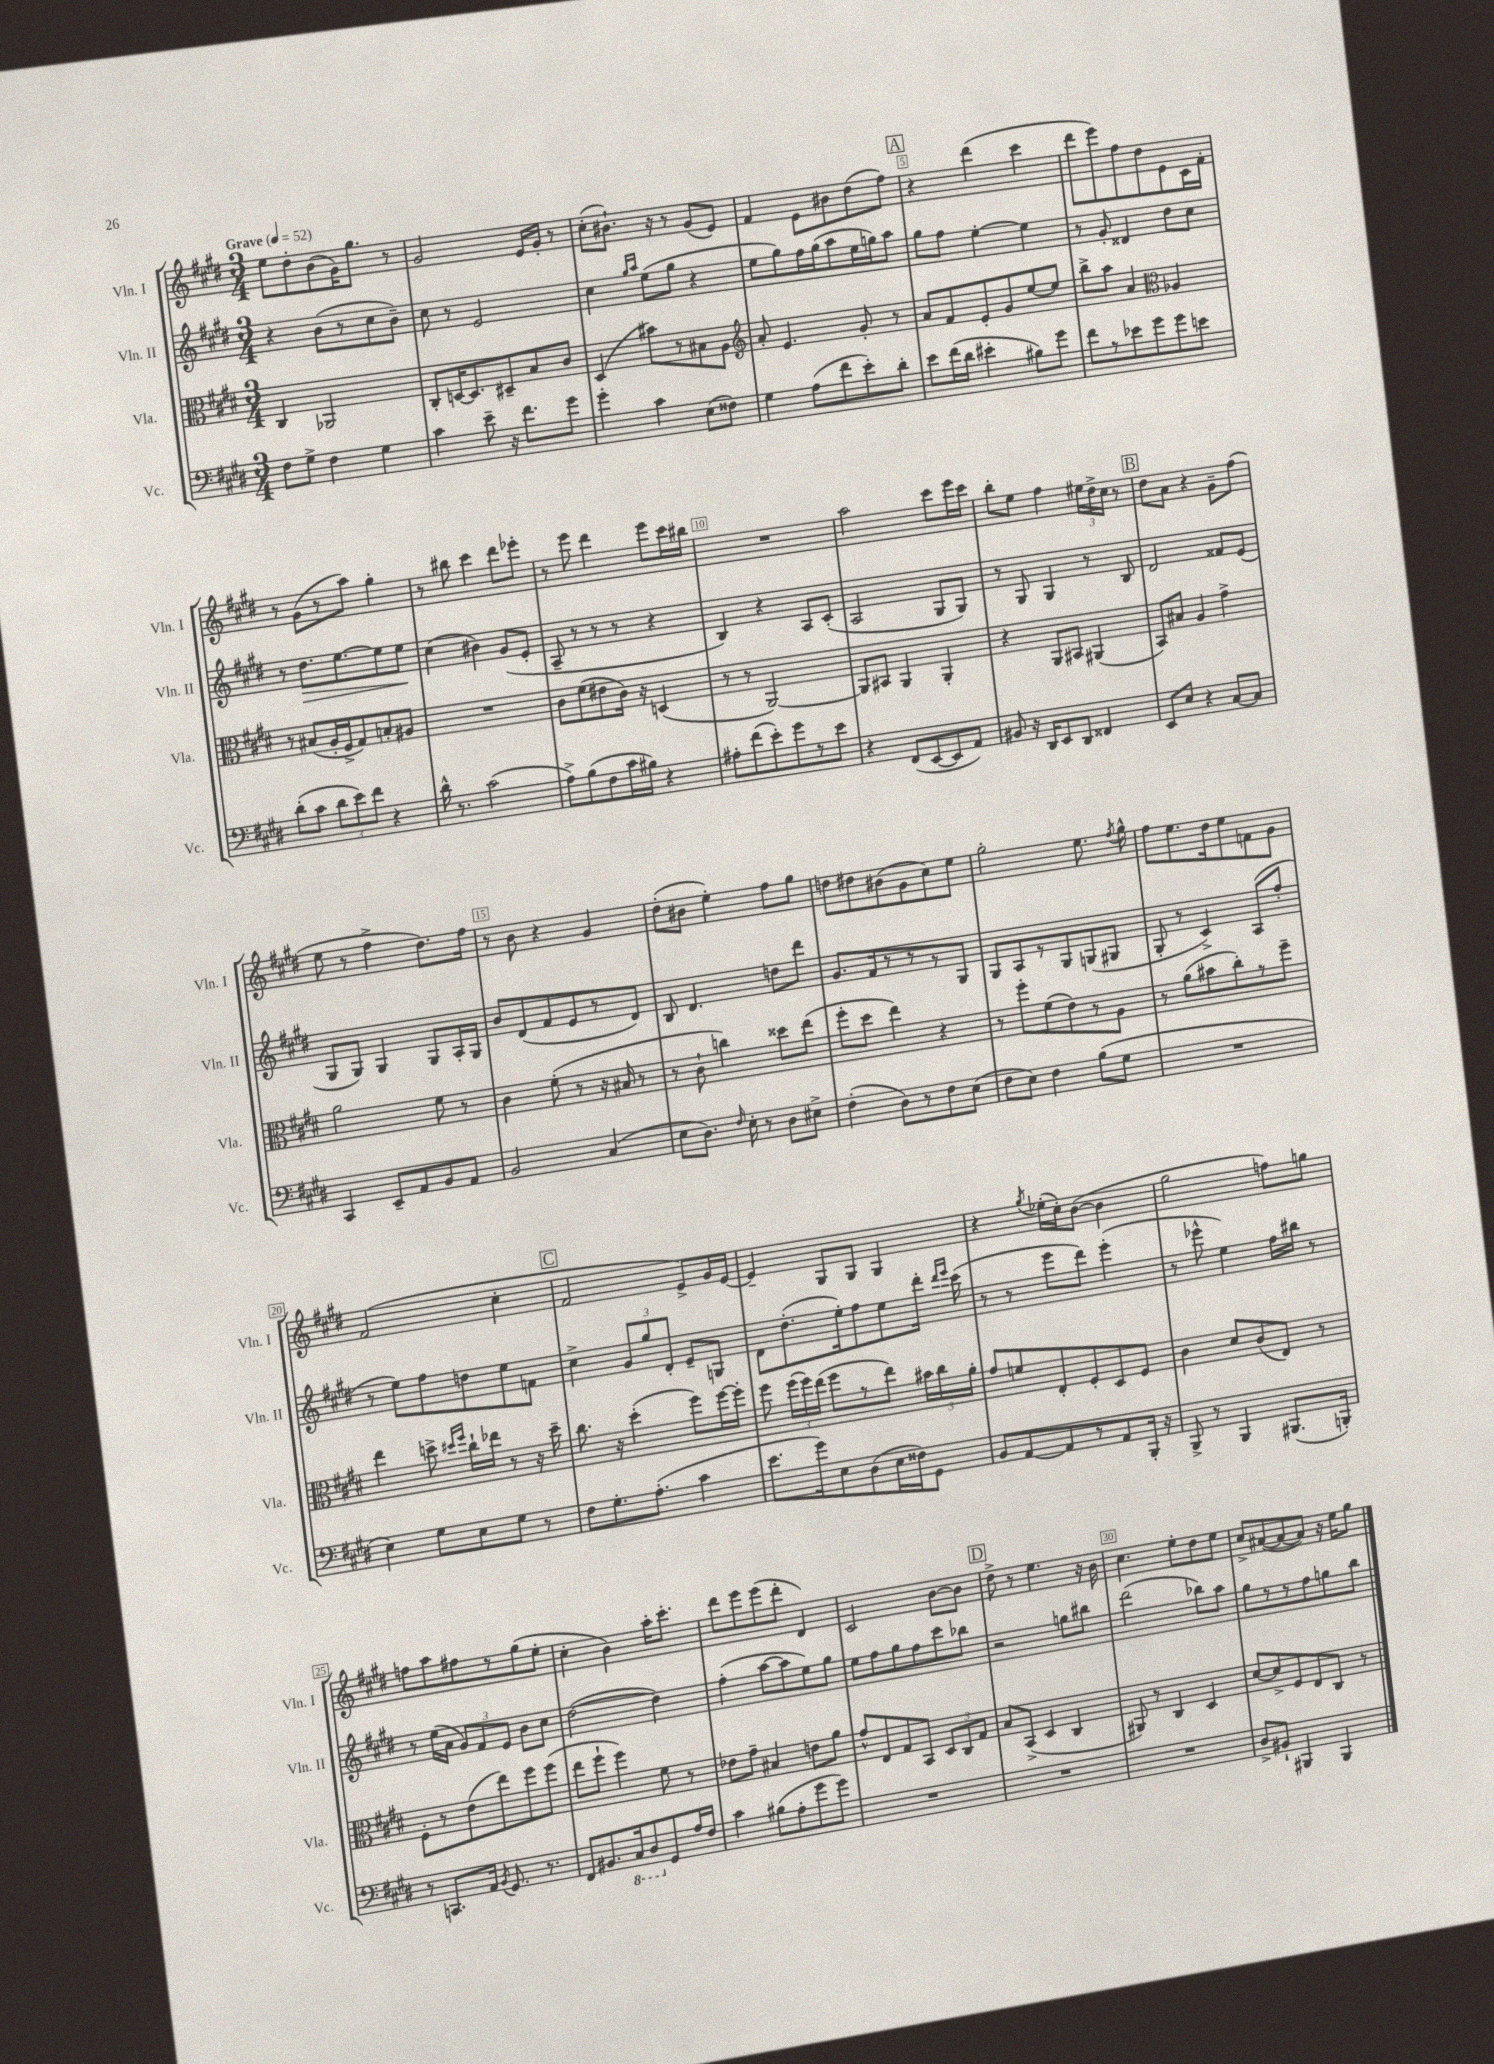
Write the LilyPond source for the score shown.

<<
\new StaffGroup <<
\new Staff = "s0" \with { instrumentName = "Vln. I" shortInstrumentName = "Vln. I" } {
    \clef treble \key e \major \numericTimeSignature \time 3/4 \tempo "Grave" 4 = 52
    \autoBeamOff e''8[ dis''8-. b'8( gis'16) gis''8.] r8 |
    gis'2 e'16[ gis'16]-. r8 |
    cis''8[-.( bis'8.]-!) r16 r8 gis'8[( e'8]) |
    fis'4 e'8[ bis'8 dis''8( fis''8]) |
    \mark \markup { \box "A" } r4 dis'''4( cis'''4 |
    dis'''8[ e'''8) fis''8 dis''8 e'8 cis'16 fis'16]-. |
    r8 gis'8[( r8 a''8]) gis''4-. |
    r8 bis''8 cis'''4 dis'''8[ ees'''8]-. |
    r8 e'''8 dis'''4 e'''8[ cis'''16 bis''16] |
    R2. |
    a''2 cis'''8[ e'''16 cis'''16] |
    b''8[-. e''8] fis''4 \tuplet 3/2 { eis''16[ dis''16-> cis''16] } r8 |
    \mark \markup { \box "B" } dis''8[ a'8] r4 gis'8[-- fis''8]( |
    e''8 r8 fis''4-> dis''8.[) fis''16] |
    r8 b'8 r4 gis'4 |
    dis''8[-.( bis'8] e''4-.) fis''8[ gis''8] |
    d''8[ dis''8 bis'8( gis'8 cis''8) e''8] |
    gis''2-. e''8. \acciaccatura { fis''8 } gis''16-^ |
    fis''8[ e''8. dis''16 e''8 f'8 gis'8] |
    fis'2( cis''4-. |
    \mark \markup { \box "C" } fis'2 e'8[->) gis'16 e'16]~ |
    e'4-- gis8[ gis8] gis4 |
    r4 \acciaccatura { gis''8 } ees''16[-.( cis''16-.) b'8]~( b'4 |
    gis''2 f''8[) g''8] |
    f''8[ a''8 fis''8 r8 gis''8( e''8]-. |
    cis''4-. b'4) a''16[-. cis'''8.]-. |
    dis'''8[ e'''8 e'''8( dis'''8]-. dis'4) |
    cis'2 b'8[~ b'8] |
    \mark \markup { \box "D" } dis''8-> r8 e''4. r16 b'16 |
    cis''4. e''8[-. dis''8 e''8] |
    cis''8[-> ais'8~( ais'8~ ais'8]) r16 e''16[ gis''8] \bar "|." |
}
\new Staff = "s1" \with { instrumentName = "Vln. II" shortInstrumentName = "Vln. II" } {
    \clef treble \key e \major \numericTimeSignature \time 3/4
    \autoBeamOff r4 b'8[( r8 cis''8 b'8]--) |
    cis''8 r8 e'2 |
    cis''4 \grace { gis''16[ a''16] } e''8[( gis''8] r4 |
    e''8[ gis''8) fis''16 gis''16( a''8 e''16 g''16) a''8] |
    \mark \markup { \box "A" } gis''8[ fis''8] e''4~-. e''4 |
    r8 gis'8-. disis'4 dis''8[ cis''8] |
    r8 dis''8.[\> e''8.~ e''8 e''8]\! |
    cis''4( bis'4) gis'8[( e'8]-. |
    a8-- r8 r8 r8 r4 |
    b4) r4 a8[ cis'8]-.( |
    a2 gis8[ gis8]) |
    r8 gis8 gis4 r8 b8 |
    \mark \markup { \box "B" } dis'2 fisis'8[ e'8]( |
    gis8[ gis8]) gis4 gis8[ a16-. gis16] |
    b'8[ dis'8( fis'8 e'8 r8 dis'8]) |
    b8 dis'4. d''8[ dis'''8] |
    gis'8.[ fis'16 r8 r8 r8 gis8] |
    gis8[ a8 r8 gis8 g8( gis8] |
    gis8-. r8 cis'4->) a8[( fis''8]-. |
    r8 e''8[) fis''8 d''8 e''8 f'8] |
    \mark \markup { \box "C" } cis''4-> \tuplet 3/2 { gis'8[ gis''8 dis'8]-. } e'8[-- g8] |
    dis'8[ dis''8.-.( e''16-.) fis''8 e''8 dis'''16]-. \grace { dis'''16[ e'''16] } cis'''16( |
    r8 r8 e'''8[ dis'''8]) e'''4-.( |
    r8 ees'''8-^ e''4) fis''16[ bis''16] r8 |
    r8 e''16[( a'16] \tuplet 3/2 { gis'8[) fis'8 e'8] } b'8[ cis''8] |
    dis''2~( dis''4) |
    fis''4-.( a''8[~ a''8 e''8) gis''8] |
    e''8[ fis''8 gis''8 fis''8 cis'''8 bes''8] |
    \mark \markup { \box "D" } r2 g''8[ bis''8] |
    dis'''2( bes''8[) a''8] |
    gis''8[ r8 r8 fis''8 g''8 b''8] \bar "|." |
}
\new Staff = "s2" \with { instrumentName = "Vla." shortInstrumentName = "Vla." } {
    \clef alto \key e \major \numericTimeSignature \time 3/4
    \autoBeamOff cis4 aes,2 |
    cis8[-. d16~ d8. dis8-- b8 cis'8] |
    dis4( bis'8[) r8 bis8 a8] |
    \clef treble a'8-. e'4. gis'8-. r8 |
    \mark \markup { \box "A" } a'8[ fis'8 e'8-. gis'8 e''8~ e''8] |
    b''8[-> a''8] a'4 \clef alto aes4 |
    r8 bis8[( a16-. fis16-> gis8) b8-. ais8] |
    R2. |
    cis'8[ fis'8( eis'8 cis'16]) r16 d4( |
    r8 r8 a,2~) |
    a,8[ bis,8] a,4 a,4-. |
    r4 a,8[ bis,8] ais,4( |
    \mark \markup { \box "B" } b,8[) bis8] a4 gis'4-> |
    a'2 fis'8 r8 |
    cis'4 fis'8-.( r8 r16 bis16 r8 |
    r8 cis'8-! c''4) disis''8[ e''8]( |
    fis''8[-. dis''8] e''4) r4 |
    r8 fis''8[-. fis'8( e'8) r8 a8] |
    r8 a'8[( bis'8 cis''8-.) r8 fis''8]-- |
    e''4 d''8-> \grace { dis''16[ fis''16] } cis''16[-! ees''16] r8 r16 dis''16-- |
    \mark \markup { \box "C" } cis''8. r16 dis''4-.( fis''8[) fis''16~ fis''16]-. |
    fis''8 \tuplet 3/2 { fis''16[( fis''16) e''16]( } fis''8[ r8 e''8]) \tuplet 3/2 { bis'16[ cis''16 a'16]-. } |
    gis'8[ f'8 e8-. fis8-. dis8 fis8] |
    cis'4 dis'8[ cis'8( e8]) r8 |
    fis8[-. r8 e'8( e''8) fis''8 fis''8]( |
    e''8[ fis''8]-! fis''4) fis'8 r8 |
    ees'8[ gis'8]-- bis4 e'8[ a'8] |
    gis'8[-^ e8 gis8 b,8] \tuplet 3/2 { dis8[ cis8 gis8] } |
    \mark \markup { \box "D" } b8[ b,8]->( dis4 cis4 |
    ais,8) r8 cis4 dis4 |
    dis'8[~ dis'8-> fis8 e8 cis8] r8 \bar "|." |
}
\new Staff = "s3" \with { instrumentName = "Vc." shortInstrumentName = "Vc." } {
    \clef bass \key e \major \numericTimeSignature \time 3/4
    \autoBeamOff fis8[ gis8]-> fis4 gis4 |
    cis'4 e'8-- r16 fis'8.[ gis'8] |
    gis'4-. cis'4 e8[( fisis8]) |
    gis4 a8[( fis'8 e'8-.) dis'8]-. |
    \mark \markup { \box "A" } e'8[ fis'16( dis'16] eis'4-. bis8[) gis'8] |
    fis'8[ r8 ees'8 gis'8 gis'8 e'8] |
    dis'8[-.( cis'8] \tuplet 3/2 { dis'8[ e'8) fis'8] } r4 |
    dis'16-^ r8. cis'2( |
    a8[->) b8( fis8 cis'16 bis16]) r4 |
    ais8[-. fis'8( e'8-.) gis'8 r8 e'8] |
    r4 fis,8[( e,8~ e,8 a,8]) |
    bis,8 r16 dis,16[ e,8 dis,8] fisis,4 |
    \mark \markup { \box "B" } e,8[ e8] r4 cis8[~ cis8] |
    cis,4 e,8[-- a,8 b,8 a,8] |
    b,2 cis4( |
    e8[ dis8.]) \grace { fis16 } e16-. r8 dis8[ eis8]-> |
    fis4-.( dis8[) r8 fis8 e8]( |
    fis8[ e8]) fis4 b8[( gis8] |
    R2. |
    e4) gis8[ e8 gis8] r8 |
    \mark \markup { \box "C" } fis8[ gis8.-. a8.]-.( cis'4 |
    e'8.[ gis'16) e8 dis8( e16 fisis16) gis,8] |
    b,8[ a,8~ a,8 r8 a,8 b,,16]-. r16 |
    b,,8-> r8 b,,4 bis,,8.[( b,,16]-.) |
    r8 c,8.[ a,16] \acciaccatura { b,8 } gis,8. r8. |
    fis,8[ bis,8. \ottava #-1 cis,16 dis,8 \ottava #0 gis,8 a16 fis16] |
    cis'4 bis8[( a8-. gis'8 gis'8]) |
    R2. |
    \mark \markup { \box "D" } R2. |
    R2. |
    dis8[-> bis,8]-! bis,,4 bis,,4 \bar "|." |
}
>>
>>
\layout { \context { \Score \override BarNumber.break-visibility = ##(#f #t #t) barNumberVisibility = #(every-nth-bar-number-visible 5) \override BarNumber.stencil = #(make-stencil-boxer 0.1 0.3 ly:text-interface::print) } }
